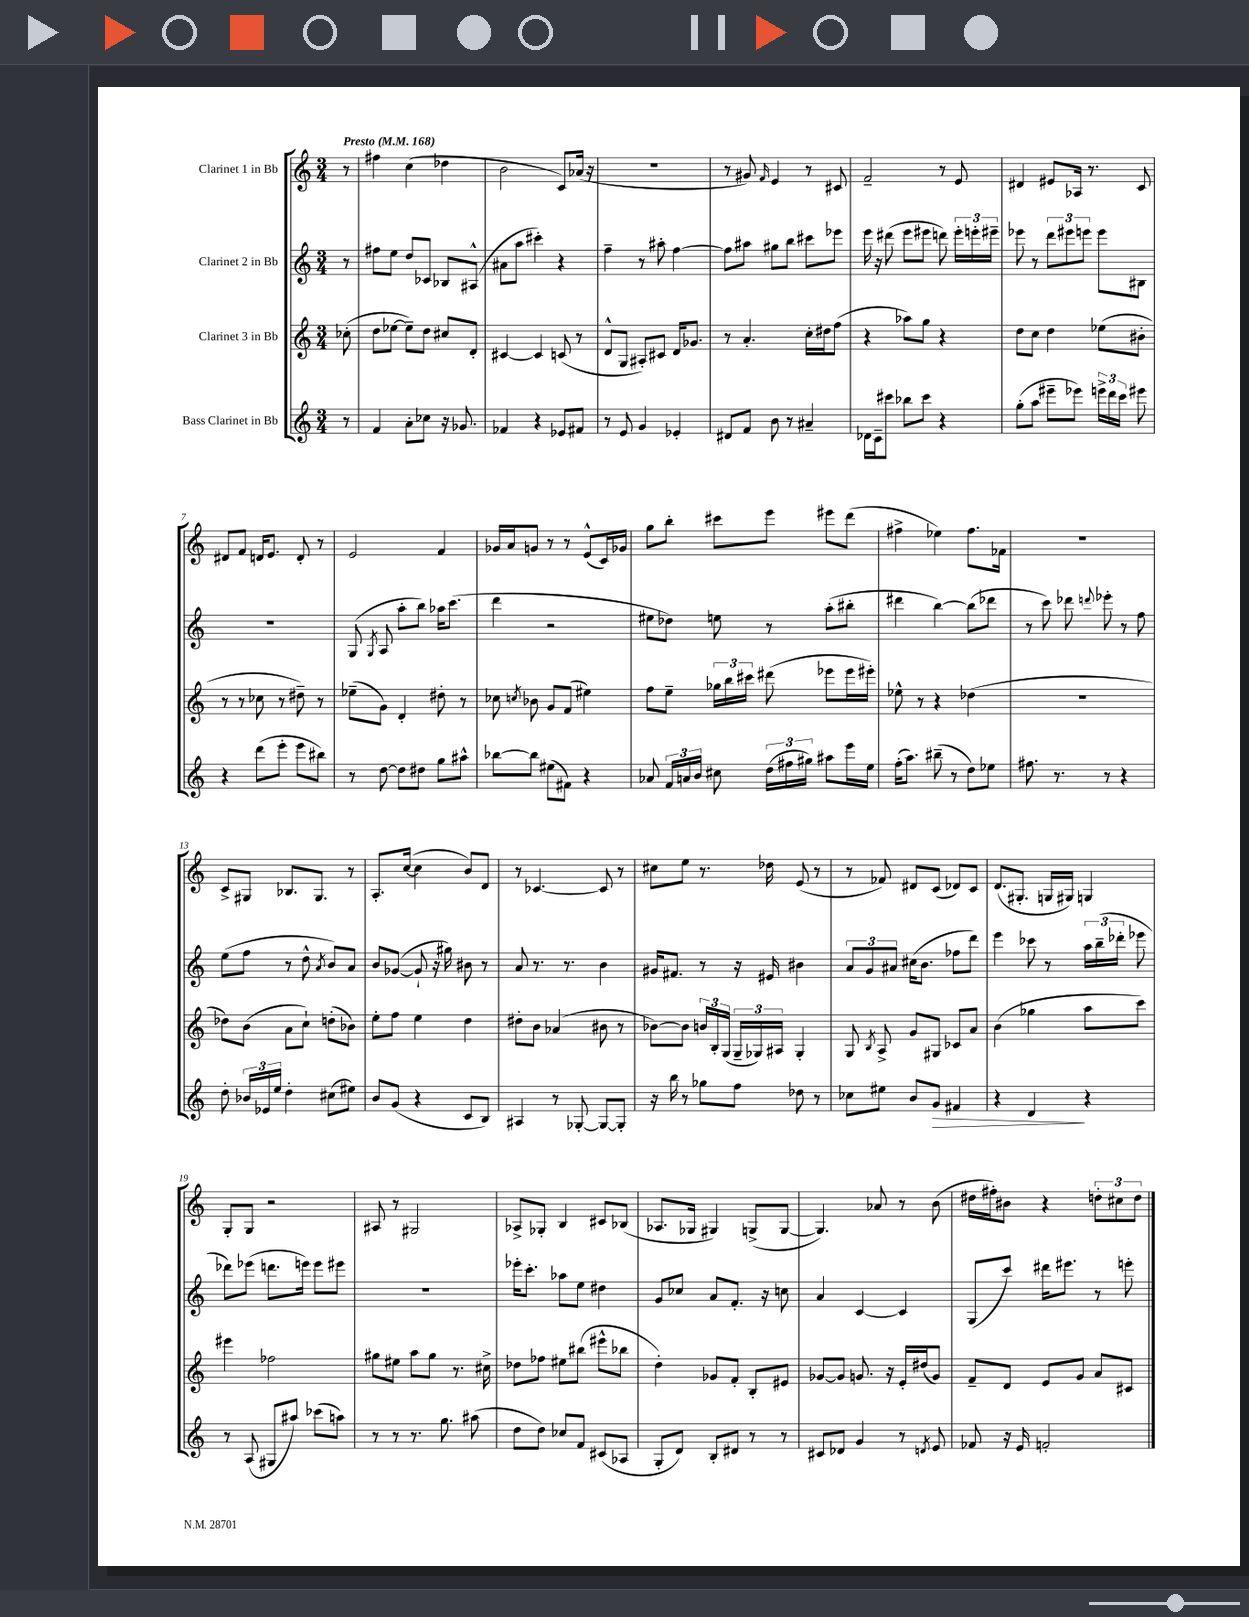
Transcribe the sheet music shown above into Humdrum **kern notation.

**kern	**kern	**kern	**kern
*staff4	*staff3	*staff2	*staff1
*clefG2	*clefG2	*clefG2	*clefG2
*k[]	*k[]	*k[]	*k[]
*M3/4	*M3/4	*M3/4	*M3/4
*MM168	*MM168	*MM168	*MM168
8r	(8cc-'	8r	8r
=	=	=	=
4f	8dd	8ff#	4ff#
.	[8ee-	8ee	.
8a'	8ee-~])	8dd	(4cc
8cc-	8dd	8c-	.
16r	8cc#	8B-	4dd-
8.g-	.	.	.
.	8d'	(8A#^^	.
=	=	=	=
4f-	[4c#	8a#	2b
.	.	8aa	.
4r	4c#]	4ccc#')	.
8e-	(8c	4r	8c)
8f#	8r	.	(16a-
.	.	.	16r
=	=	=	=
8r	8d^^	4ff~	2.r
8e	8G	.	.
4g	8A#')	8r	.
.	8c#	8aa#'	.
4e-'	16d	[4ff	.
.	8.g-	.	.
=	=	=	=
8d#	8r	8ff]	8r
8f	4.a'	8aa#	8g#)
.	.	.	16qqf
8b	.	8gg#	4e
8r	.	8bb	.
4a#~	16cc'	8ccc#	8r
.	16dd#	.	.
.	(8ff	8eee-	8c#
=	=	=	=
16d-	4r	16eee	2f~
16c~	.	16r	.
8ccc#	.	(8ddd#	.
8bb-	8aa-)	8eee	.
8ccc#	8gg	8eee#	.
4r	4r	8ddd)	8r
.	.	24eee#'	8e
.	.	24eee'	.
.	.	24eee#~	.
=	=	=	=
(8gg'	8dd	8eee-	4d#
8aa	8cc	8r	.
8eee#~	4dd	12ddd	8e#
.	.	12eee#	.
8eee-)	.	.	16A-
.	.	12eee	.
.	.	.	8.r
24eee^	(8ee-	8eee	.
24ddd	.	.	.
24ccc	.	.	.
8eee#	8b#'	8B#	8c
=	=	=	=
4r	8r	2.r	8d#
.	8r	.	8f
(8ddd	8cc-	.	16d
.	.	.	8.e
8eee'	8r	.	.
8eee	8dd#~)	.	8d'
8bb#)	8r	.	8r
=	=	=	=
8r	(8ee-~	(8G	2e
.	.	8qG	.
[8dd	8g)	8A	.
8dd]	4d'	8aa'	.
8dd#	.	8bb)	.
8gg	8dd#'	16aa-	4f
.	.	(8.ccc	.
8aa#^^	8r	.	.
=	=	=	=
[8bb-	8cc-	4ddd	16g-
.	.	.	16a
.	8qcc	.	.
8bb-]	8b-	.	8g
(8ee#	8g	2r	8r
8f#)	(8f	.	8r
4r	4ee#)	.	(8e^^
.	.	.	16c)
.	.	.	16g-
=	=	=	=
8a-	8ff	8ee#	8gg
24f	8ee~	8dd-)	8bb'
24a	.	.	.
24b	.	.	.
8cc#	24gg-	8ee	8ccc#
.	24bb	.	.
.	24ccc#	.	.
(24dd	(8ddd#	8r	8eee
24ff#	.	.	.
24gg#)	.	.	.
8aa#	8eee-	(8aa'	8eee#
16eee	16eee-	8bb#'	(8ddd
16ee	16eee#')	.	.
=	=	=	=
(16ff'	8ee-^^	4ddd#	4ff#^
8.aa)	.	.	.
.	8r	.	.
(8bb#~	4r	[4bb)	4ee-)
8r	.	.	.
8dd)	(4dd-	(8bb]	8.ff#
8ee-	.	8ddd-	.
.	.	.	16f-
=	=	=	=
8.ff#	2.r	8r	2.r
.	.	8ccc)	.
8.r	.	.	.
.	.	8ddd-	.
.	.	8qqddd	.
8r	.	8eee-'	.
4r	.	8r	.
.	.	8ff	.
=	=	=	=
8dd'	8dd-)	(8ee	8c^
24b-	(8b	8ff	8G#
24e-	.	.	.
24ee	.	.	.
4dd'	8a	8r	8.B-
.	8cc`)	8dd^^	.
.	.	.	8.G#
.	.	8qa	.
(8cc#	(8dd'	8b)	.
8ee#)	8b-)	8a	8r
=	=	=	=
8b	8ee'	8b	8.A'
(8g	8ff	([8g-	.
.	.	.	([16cc
4r	4ee	8g-`]	4cc]
.	.	16r	.
.	.	16gg#)	.
8c	4dd	8b#	8b)
8B)	.	8r	8d
=	=	=	=
4A#	8dd#'	8a	8r
.	8b	8.r	[4.c-
8r	(4a-	.	.
.	.	8.r	.
[8G-'	.	.	.
8G-_	8b#	4b	8c-]
8G-']	8r	.	8r
=	=	=	=
16r	[8b-)	16g#	8cc#
16bb	.	8.f#	.
8r	8b-]	.	8ee
8gg-	24b	8r	8.r
.	24B'	.	.
.	(24G	.	.
8ff	24G~	16r	.
.	24G-)	.	.
.	.	16e#	16dd-
.	24A#	.	.
8dd-	4G-'	4b#	(8e
8r	.	.	8r
=	=	=	=
8cc-	8G	12a	8r
.	.	12g	.
.	8qB	.	.
8ee#	8A^	.	8f-)
.	.	12a#	.
8b	8g	(16cc#	8d#
.	.	8.b	.
8g	8G#	.	(8c
4f#	8c-	8ff-	8d-)
.	8a	8ddd)	8c
=	=	=	=
4r	(4b	4eee	(8.d
.	.	.	8.G#'
4d	4gg-	8ccc-	.
.	.	8r	16G
.	.	.	16G#)
4r	8aa	24aa	4G
.	.	(24bb~	.
.	.	24ddd-'	.
.	8ccc)	8eee-	.
=	=	=	=
8r	4eee#	8ddd-)	8G'
(8A	.	(8eee-	8G
8G#	2ff-	8.ddd	2r
8aa#)	.	.	.
.	.	16eee)	.
(8ccc-	.	8eee	.
8aa)	.	8eee#	.
=	=	=	=
8r	8gg#	2.r	8A#
8r	8ee#	.	8r
8.r	8aa	.	2G#
.	8gg#	.	.
8.gg	.	.	.
.	8.r	.	.
(8aa#	.	.	.
.	16cc#^	.	.
=	=	=	=
8dd	8dd-	16eee-'	8A-^
.	.	8.ccc'	.
8dd)	8ff-	.	8G-'
8cc-	8ee#	8aa-	4B
8f	(8bb#	8ee	.
(8c#	8eee#^^	4dd#	8c#
8A-	8bb-	.	(8B-
=	=	=	=
8G'	4dd')	8g	8.A-
8d)	.	8cc-	.
.	.	.	16G-
8B'	8g-	8a	4G#)
8d#	8f'	8.f'	.
8r	8B'	.	(8G^
.	.	16r	.
8r	8e#	8cc	[8G
=	=	=	=
8c#	[8g-	4a	4.G])
8d-	8g-]	.	.
4g	8.g	[4c	.
.	.	.	8a-
.	16r	.	.
8r	16e'	4c]	8r
.	(16dd#	.	.
8qd	.	.	.
8e	8g)	.	(8b
=	=	=	=
8f-	8f~	(8G	16dd#
.	.	.	16ff#')
16r	8d	8ccc)	8b#
16e	.	.	.
2f'	8e	16ddd#	4r
.	.	8.eee#	.
.	8g	.	.
.	8a	8r	12dd'
.	.	.	12cc#
.	8c#	8eee'	.
.	.	.	12dd
==	==	==	==
*-	*-	*-	*-
